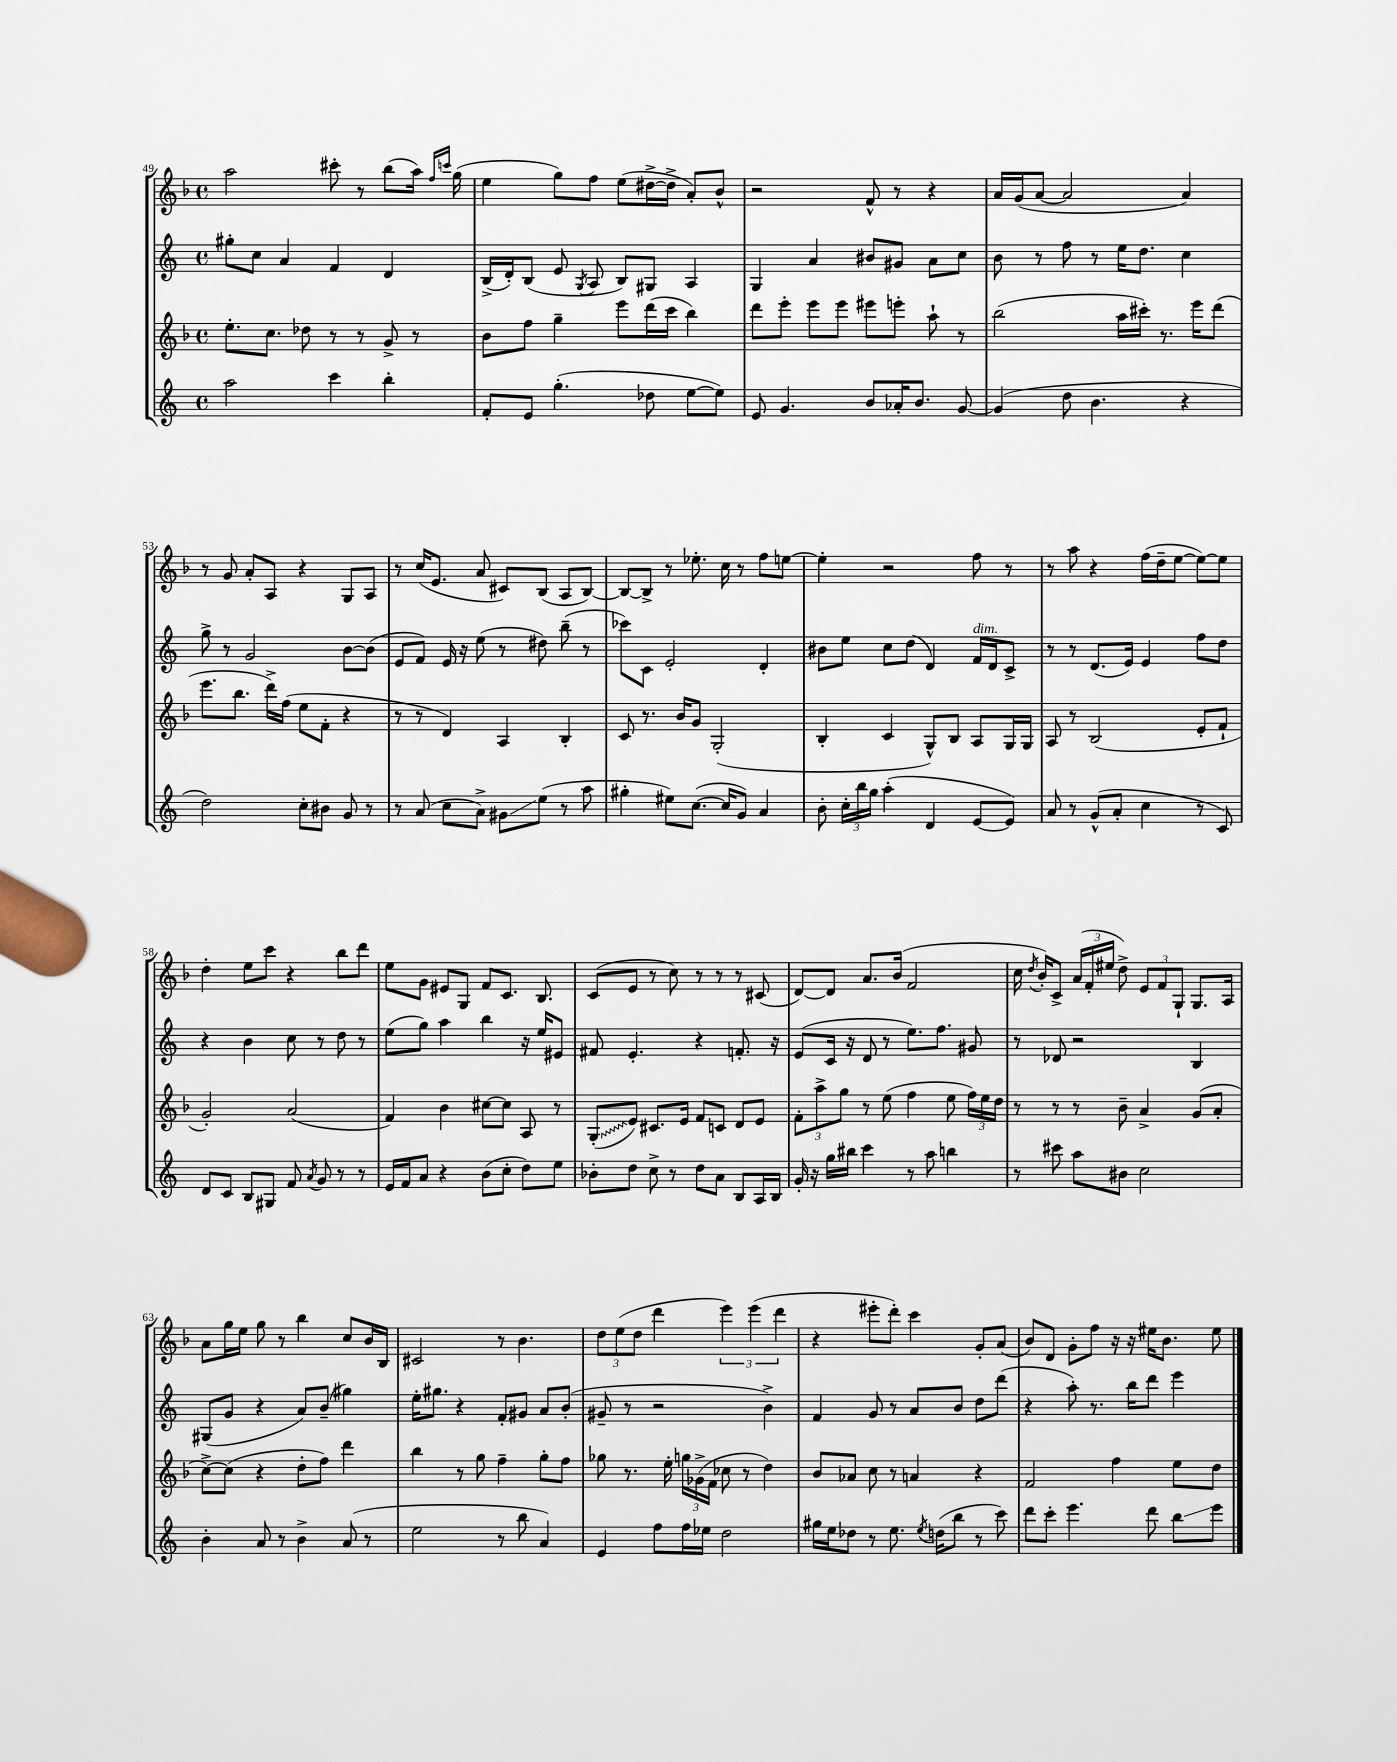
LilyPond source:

<<
\new StaffGroup <<
\new Staff = "s0" {
    \clef treble \key f \major \defaultTimeSignature \time 4/4
    \autoBeamOff a''2 cis'''8-. r8 bes''8[( a''16]) \grace { f''16[ c'''16] } g''16( |
    e''4 g''8[) f''8] e''8[( dis''16~-> dis''16]-> a'8[-.) bes'8]-^ |
    r2 f'8-^ r8 r4 |
    a'16[ g'16( a'8]~ a'2 a'4) |
    r8 g'8 a'8[-. a8] r4 g8[ a8] |
    r8 c''16[( e'8.] a'8 cis'8[) bes8]( a8[ bes8]~) |
    bes8[~ bes8]-> r8 ees''8.-. c''16 r8 f''8[ e''8]~ |
    e''4-. r2 f''8 r8 |
    r8 a''8 r4 f''16[( d''16-- e''8]~ e''8[~) e''8] |
    d''4-. e''8[ c'''8] r4 bes''8[ d'''8] |
    e''8[ g'8] eis'8[ g8] f'8[ c'8.] bes8. |
    c'8[( e'8] r8 c''8) r8 r8 r8 cis'8( |
    d'8[~) d'8] a'8.[ bes'16]( f'2 |
    c''16 \acciaccatura { d''8 } bes'16[-.) c'8]-> \tuplet 3/2 { a'16[( f'16-. eis''16] } d''8->) \tuplet 3/2 { e'8[ f'8 g8]-! } g8.[ a16] |
    a'8[ g''16 e''16] g''8 r8 bes''4 c''8[ bes'16 bes16] |
    cis'2 r8 bes'4. |
    \tuplet 3/2 { d''8[ e''8( d''8] } d'''4 \tuplet 3/2 { e'''4) e'''4( d'''4 } |
    r4 eis'''8[-. d'''8]-.) c'''4 g'8[-. a'8]( |
    bes'8[) d'8] g'8[-. f''8] r16 r16 eis''16[ bes'8.] eis''8 \bar "|." |
}
\new Staff = "s1" {
    \clef treble \key c \major \defaultTimeSignature \time 4/4
    \autoBeamOff gis''8[-. c''8] a'4 f'4 d'4 |
    b16[->( d'16-.) b8]( e'8 \acciaccatura { g8 } a8 b8[) gis8] a4 |
    g4 a'4 bis'8[ gis'8] a'8[ c''8] |
    b'8 r8 f''8 r8 e''16[ d''8.] c''4 |
    g''8-> r8 g'2 b'8[~ b'8]( |
    e'8[ f'8]) e'16 r16 e''8( r8 dis''8) b''8--( r8 |
    ces'''8[) c'8] e'2-. d'4-. |
    bis'8[ e''8] c''8[ d''8]( d'4) f'16[^\markup { \italic "dim." } d'16 c'8]-> |
    r8 r8 d'8.[( e'16]) e'4 f''8[ d''8] |
    r4 b'4 c''8 r8 d''8 r8 |
    e''8[( g''8]) a''4 b''4 r16 e''16[ eis'8] |
    fis'8 e'4.-. r4 f'8.-. r16 |
    e'8[( c'16] r16 d'8 r8 e''8.[) f''8.] gis'8 |
    r8 des'8 r2 b4 |
    gis8[( g'8] r4 a'8[) b'8]--( gis''4) |
    e''16[-. gis''8.] r4 f'8[-. gis'8] a'8[ b'8]-.( |
    gis'8-- r8 r2 b'4->) |
    f'4 g'8 r8 a'8[ b'8] d''8[ d'''8]( |
    r4 a''8-.) r8. b''16[ d'''8] e'''4 \bar "|." |
}
\new Staff = "s2" {
    \clef treble \key f \major \defaultTimeSignature \time 4/4
    \autoBeamOff e''8.[-. c''8.] des''8 r8 r8 g'8-> r8 |
    bes'8[ f''8] g''4-- e'''8[ d'''16( c'''16] bes''4) |
    d'''8[ e'''8]-. e'''8[ e'''8] eis'''8[ e'''8]-. a''8-! r8 |
    bes''2( a''16[ cis'''16]-.) r8. e'''16[ d'''8]( |
    e'''8.[ bes''8.] d'''16[->) f''16]( e''8[ f'8]-. r4 |
    r8 r8 d'4) a4 bes4-. |
    c'8 r8. bes'16[ g'8] g2-.( |
    bes4-. c'4 g8[-^) bes8] a8[ g16 g16] |
    a8 r8 bes2( e'8[-. f'8]-! |
    g'2-.) a'2( |
    f'4) bes'4 cis''8[~ cis''8] a8 r8 |
    \once \override Glissando.style = #'zigzag g8[-.\glissando( e'8]) cis'8.[ e'16] f'8[ c'8] d'8[ e'8] |
    \tuplet 3/2 { f'8[-. a''8-> g''8] } r8 e''8( f''4 e''8 \tuplet 3/2 { f''16[) e''16 d''16] } |
    r8 r8 r8 bes'8-- a'4-> g'8[( a'8]-. |
    c''8[~->) c''8]( r4 d''8[-. f''8]) d'''4 |
    bes''4 r8 g''8 f''4-- g''8[-. f''8] |
    ges''8 r8. e''16-. \tuplet 3/2 { g''16[ ges'16->( f'16] } ces''8 r8 d''4) |
    bes'8[ aes'8] c''8 r8 a'4 r4 |
    f'2 f''4 e''8[ d''8] \bar "|." |
}
\new Staff = "s3" {
    \clef treble \key c \major \defaultTimeSignature \time 4/4
    \autoBeamOff a''2 c'''4 b''4-. |
    f'8[-. e'8] g''4.-.( des''8 e''8[~ e''8]) |
    e'8 g'4. b'8[ aes'16-. b'8.] g'8~ |
    g'4( d''8 b'4. r4 |
    d''2) c''8[-. bis'8] g'8 r8 |
    r8 a'8( c''8[ a'8]->) gis'8[\glissando e''8]( r8 a''8 |
    gis''4-. eis''8[) c''8.]~( c''16[ g'8]) a'4 |
    b'8-. \tuplet 3/2 { c''16[-. b''16 g''16] } a''4-.( d'4 e'8[~ e'8]) |
    a'8 r8 g'8[-^( a'8]-. c''4 r8 c'8) |
    d'8[ c'8] b8[ gis8] f'8 \acciaccatura { a'8 } g'8 r8 r8 |
    e'16[ f'16 a'8] r4 b'8[( c''8]-. d''8[) e''8] |
    bes'8[-. d''8] c''8-> r8 d''8[ a'8] b8[ a16 b16] |
    g'16-. r16 g''16[ bis''16] c'''4 r8 a''8 b''4 |
    r8 cis'''8 a''8[ bis'8] c''2 |
    b'4-. a'8 r8 b'4-> a'8( r8 |
    e''2 r8 b''8 a'4) |
    e'4 f''8[ f''16 ees''16] d''2 |
    gis''16[ e''16 des''8] r8 e''8. \acciaccatura { e''8 } d''16[( b''8] r8 c'''8) |
    d'''8[ c'''8]-. e'''4. d'''8 b''8[\glissando e'''8] \bar "|." |
}
>>
>>
\layout { \context { \Score currentBarNumber = #49 } }
